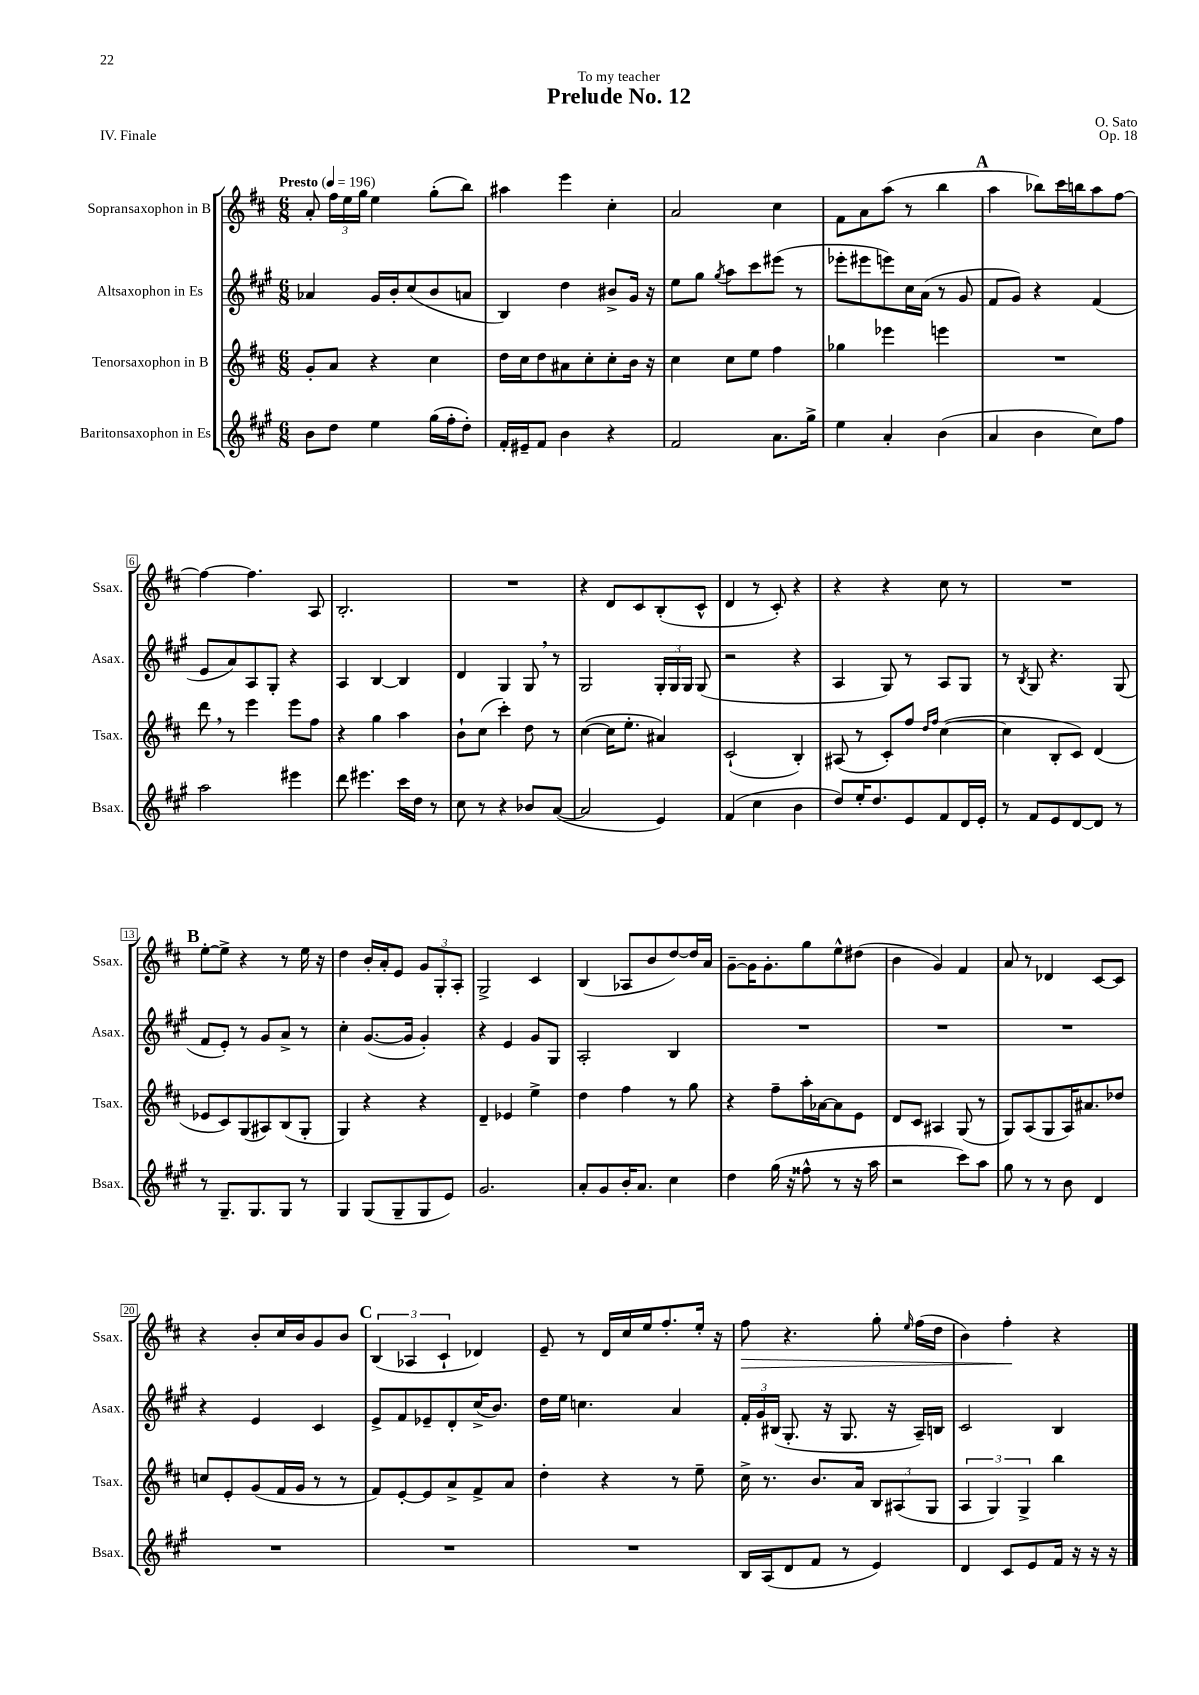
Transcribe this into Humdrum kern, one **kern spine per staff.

**kern	**kern	**kern	**kern	**dynam
*part4	*part3	*part2	*part1	*part1
*staff4	*staff3	*staff2	*staff1	*staff1
*I"Baritonsaxophon in Es	*I"Tenorsaxophon in B	*I"Altsaxophon in Es	*I"Sopransaxophon in B	*
*I'Bsax.	*I'Tsax.	*I'Asax.	*I'Ssax.	*
*clefG2	*clefG2	*clefG2	*clefG2	*
*k[f#c#g#]	*k[f#c#]	*k[f#c#g#]	*k[f#c#]	*
*M6/8	*M6/8	*M6/8	*M6/8	*
*MM196	*MM196	*MM196	*MM196	*
=1	=1	=1	=1	=1
!	!	!	!LO:TX:a:B:t=Presto	!
8b\L	8g'/L	4a-X/	8a'/	.
8dd\J	8a/J	.	24ff#\LL	.
.	.	.	24ee\	.
.	.	.	24gg\JJ	.
4ee\	4r	16g#/LL	4ee\	.
.	.	16b'/J	.	.
.	.	(8cc#/	.	.
(16gg#\LL	4cc#\	8b/	(8gg'\L	.
16ff#'\J	.	.	.	.
8dd'\J)	.	8an/J	8bb\J)	.
=2	=2	=2	=2	=2
16f#'/LL	16dd\LL	4B/)	4aa#X\	.
16e#X~/J	16cc#\J	.	.	.
8f#/J	8dd\	.	.	.
4b\	8a#X\	4dd\	4eee\	.
.	8cc#'\	.	.	.
4r	8cc#'\	8b#X^/L	4cc#'\	.
.	16b\Jk	16g#/Jk	.	.
.	16r	16r	.	.
=3	=3	=3	=3	=3
2f#/	4cc#\	8ee\L	2a/	.
.	.	8gg#\J	.	.
.	.	8qgg#/	.	.
.	8cc#\L	8aa\L	.	.
.	8ee\J	8ccc#\	.	.
8.a\L	4ff#\	(8eee#X\J	4cc#\	.
.	.	8r	.	.
16gg#^\Jk	.	.	.	.
=4	=4	=4	=4	=4
4ee\	4gg-X\	8eee-X'\L	8f#\L	.
.	.	8eee#X\	8a\	.
4a'/	4eee-X\	8eeen\)	(8aa\J	.
.	.	16cc#\L	8r	.
.	.	(16a\JJ	.	.
(4b\	4eeen\	8r	4bb\	.
.	.	8g#/	.	.
!!LO:REH:place=s1:t=A
=5	=5	=5	=5	=5
4a/	2.r	8f#/L	4aa\	.
.	.	8g#/J)	.	.
4b\	.	4r	8bb-X\L)	.
.	.	.	16ccc#\L	.
.	.	.	16bbn\J	.
8cc#\L)	.	(4f#/	8aa\	.
8ff#\J	.	.	[8ff#\J	.
!!LO:LB:g=z
=6	=6	=6	=6	=6
2aa\	8ddd,\	8e/L	4ff#\_	.
.	8r	8a/)	.	.
.	4eee\	8A/	4.ff#\]	.
.	.	8G#'/J	.	.
4eee#X\	8eee\L	4r	.	.
.	8ff#\J	.	8A/	.
=7	=7	=7	=7	=7
8ddd\	4r	4A/	2.B'/	.
4.eee#X\	.	.	.	.
.	4gg\	[4B/	.	.
16ccc#\LL	4aa\	4B/]	.	.
16dd\JJ	.	.	.	.
8r	.	.	.	.
=8	=8	=8	=8	=8
8cc#\	8b`\L	4d/	2.r	.
8r	(8cc#\J	.	.	.
4r	4ccc#'\)	4G#/	.	.
8b-X/L	8dd\	8G#,/	.	.
([8a/J	8r	8r	.	.
=9	=9	=9	=9	=9
2a/]	([4cc#\	2G#/	4r	.
.	16cc#\KL]	.	8d/L	.
.	8.ee'\J	.	.	.
.	.	.	8c#/	.
4e/)	4a#X/)	24G#'/LL	(8B'/	.
.	.	24G#/	.	.
.	.	24G#/JJ	.	.
.	.	(8G#/	8c#^^/J	.
=10	=10	=10	=10	=10
(4f#/	(2c#`/	2r	4d/	.
4cc#\	.	.	8r	.
.	.	.	8c#'/)	.
4b\	4B'/)	4r	4r	.
=11	=11	=11	=11	=11
8dd/L)	(8A#X/	4A/	4r	.
16ee'/K	8r	.	.	.
8.dd/	.	.	.	.
.	8c#'/L)	8G#/)	4r	.
8e/	8ff#/J	8r	.	.
.	16qqdd/LL	.	.	.
.	16qqff#/JJ	.	.	.
8f#/	([4cc#\	8A/L	8cc#\	.
16d/L	.	8G#/J	8r	.
16e'/JJ	.	.	.	.
=12	=12	=12	=12	=12
8r	4cc#\]	8r	2.r	.
.	.	8qB/	.	.
8f#/L	.	8G#/	.	.
8e/	8B'/L	4.r	.	.
[8d/	8c#/J)	.	.	.
8d/J]	(4d/	.	.	.
8r	.	(8G#/	.	.
!!LO:LB:g=z
!!LO:REH:place=s1:t=B
=13	=13	=13	=13	=13
8r	8e-X/L	8f#/L	[8ee'\L	.
8.G#~/L	8c#/)	8e'/J)	8ee^\J]	.
.	(8G/	8r	4r	.
8.G#/	.	.	.	.
.	8A#X/)	8g#/L	.	.
8G#/J	(8B/	8a^/J	8r	.
8r	8G'/J	8r	16ee\	.
.	.	.	16r	.
=14	=14	=14	=14	=14
4G#/	4G/)	4cc#'\	4dd\	.
(8G#/L	4r	([8.g#/L	16b'/LL	.
.	.	.	16a'/J	.
8G#~/	.	.	8e/J	.
.	.	16g#/Jk]	.	.
8G#/	4r	4g#'/)	12g/L	.
.	.	.	12G'/	.
8e/J)	.	.	.	.
.	.	.	12A'/J	.
=15	=15	=15	=15	=15
2.g#/	4d~/	4r	2G^/	.
.	4e-X/	4e/	.	.
.	4ee^\	8g#/L	4c#/	.
.	.	8G#/J	.	.
=16	=16	=16	=16	=16
8a'/L	4dd\	2A'/	(4B/	.
8g#/	.	.	.	.
16b'/K	4ff#\	.	8A-X/L	.
8.a/J	.	.	.	.
.	.	.	8b/	.
4cc#\	8r	4B/	[8dd/)	.
.	8gg\	.	16dd/L]	.
.	.	.	16a/JJ	.
=17	=17	=17	=17	=17
4dd\	4r	2.r	[8g~\L	.
.	.	.	16g\K]	.
.	.	.	8.g'\	.
(16gg#\	8ff#~\L	.	.	.
16r	.	.	.	.
8ff##X^^\	16aa'\L	.	8gg\	.
.	[16a-X\J	.	.	.
8r	8a-\]	.	8ee^^\	.
16r	8e\J	.	(8dd#X\J	.
16aa\	.	.	.	.
=18	=18	=18	=18	=18
2r	8d/L	2.r	4b\	.
.	8c#/J	.	.	.
.	4A#X/	.	4g/)	.
8ccc#\L)	(8G/	.	4f#/	.
8aa\J	8r	.	.	.
=19	=19	=19	=19	=19
8gg#\	8G/L)	2.r	8a/	.
8r	(8A/	.	8r	.
8r	8G/	.	4d-X/	.
8b\	16A/K)	.	.	.
.	8.a#X/	.	.	.
4d/	.	.	[8c#/L	.
.	8dd-X/J	.	8c#/J]	.
!!LO:LB:g=z
=20	=20	=20	=20	=20
2.r	8ccn/L	4r	4r	.
.	8e'/	.	.	.
.	(8g/	4e/	8b'/L	.
.	16f#/L	.	16cc#/L	.
.	16g/JJ	.	16b/J	.
.	8r	4c#/	8g/	.
.	8r	.	8b/J	.
!!LO:REH:place=s1:t=C
=21	=21	=21	=21	=21
2.r	8f#/L)	8e^/L	(6B/	.
.	[8e'/	8f#/	.	.
.	.	.	6A-X/	.
.	8e/]	8e-X~/	.	.
.	.	.	6c#`/	.
.	8a^/	8d'/	.	.
.	8f#^/	(16cc#^/K	4d-X/)	.
.	.	8.b/J)	.	.
.	8a/J	.	.	.
=22	=22	=22	=22	=22
2.r	4dd'\	16dd\LL	8e~/	.
.	.	16ee\JJ	.	.
.	.	4.ccn\	8r	.
.	4r	.	16d/LL	.
.	.	.	16cc#/	.
.	.	.	16ee/J	.
.	.	.	8.ff#'/	.
.	8r	4a/	.	.
.	8ee~\	.	16ee'/Jk	.
.	.	.	16r	.
=23	=23	=23	=23	=23
!	!	!	!	!LO:HP:b
16B/LL	16cc#^\	24f#'/LL	8ff#\	>
.	.	24g#/	.	.
(16A/J	8.r	.	.	.
.	.	(24B#X/JJ	.	.
8d/	.	8.G#'/	4.r	.
8f#/J	8.b/L	.	.	.
.	.	16r	.	.
8r	.	8.G#/	.	.
.	16a/Jk	.	.	.
4e/)	12B/L	.	8gg'\	.
.	.	16r	.	.
.	(12A#X/	.	.	.
.	.	.	16qqee/	.
.	.	16A~/LL)	(16ff#\LL	.
.	12G/J	.	.	.
.	.	16Bn/JJ	16dd\JJ	.
=24	=24	=24	=24	=24
4d/	6A/	2c#/	4b\)	.
.	6G/)	.	.	.
8c#/L	.	.	4ff#'\	.
.	6G^/	.	.	.
8e/	.	.	.	.
16f#/Jk	4bb\	4B/	4r	]
16r	.	.	.	.
16r	.	.	.	.
16r	.	.	.	.
==	==	==	==	==
*-	*-	*-	*-	*-
